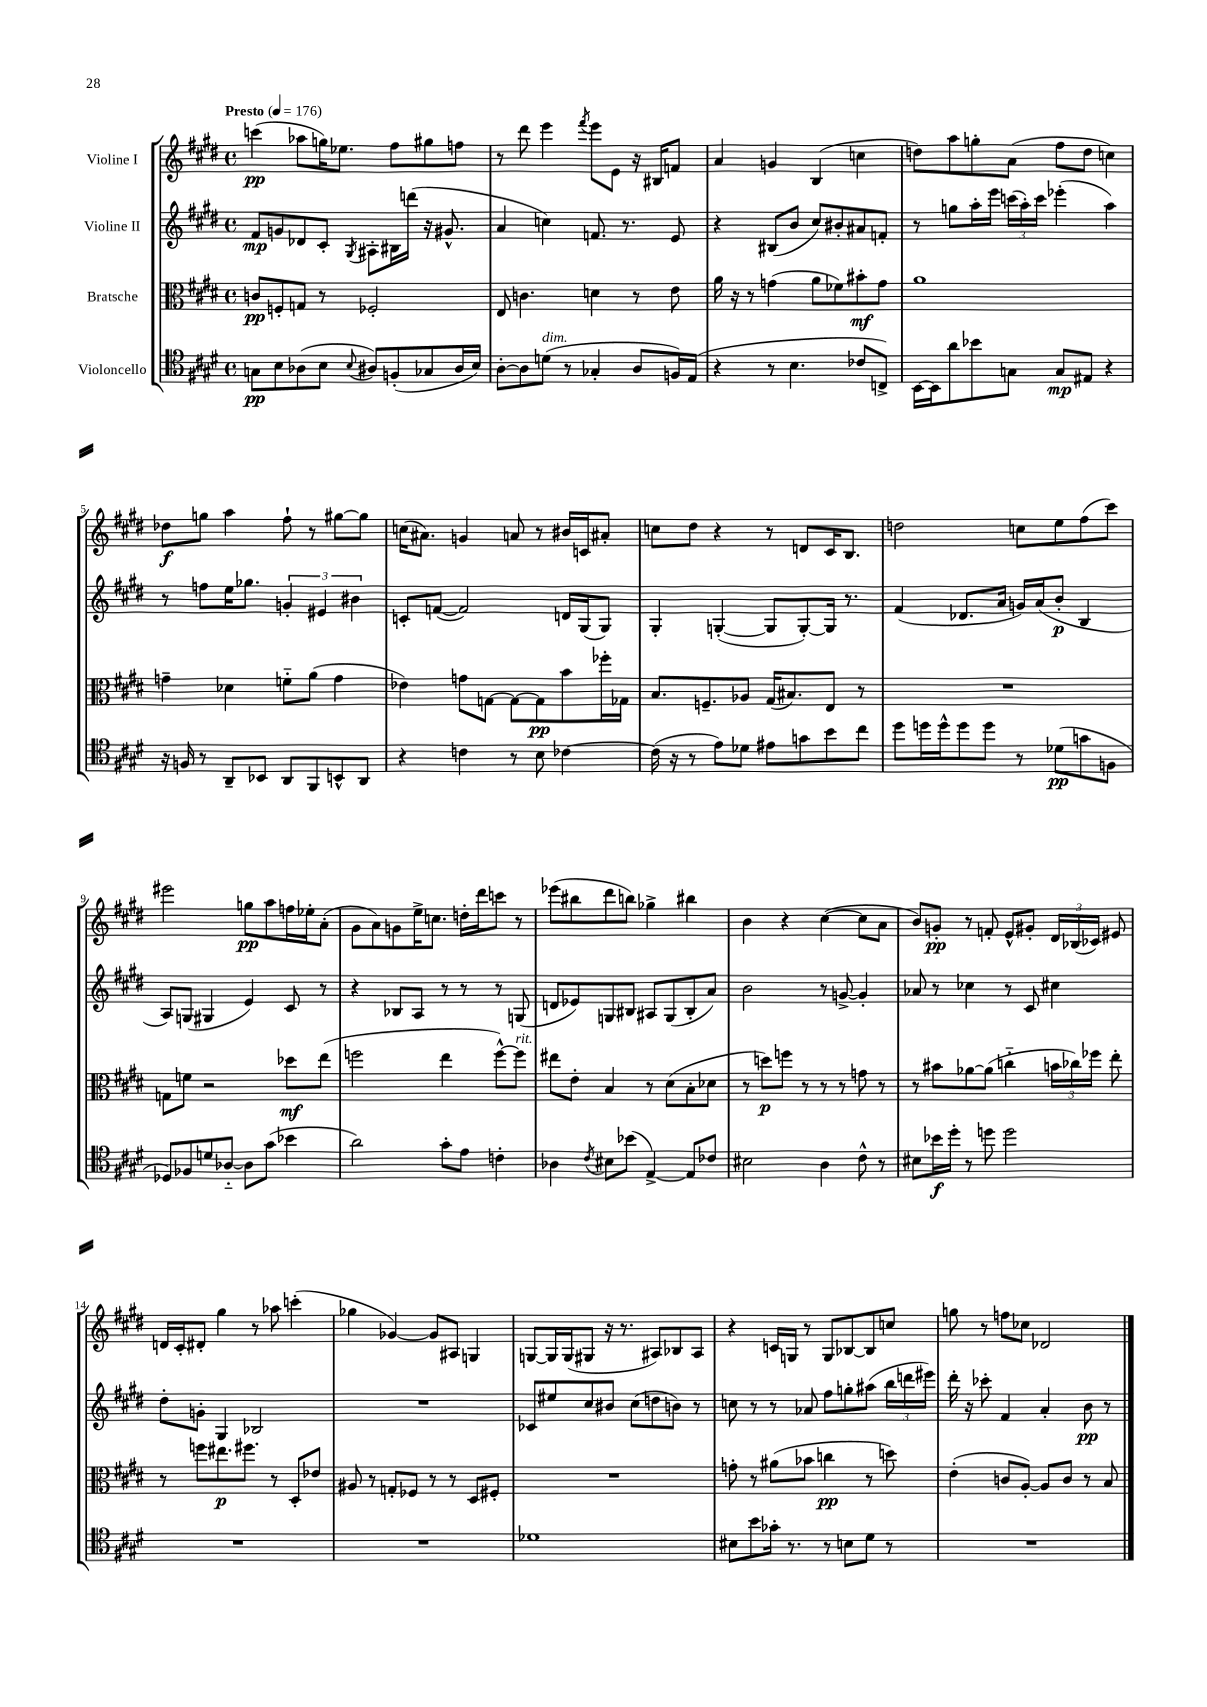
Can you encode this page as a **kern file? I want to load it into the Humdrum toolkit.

**kern	**dynam	**kern	**dynam	**kern	**dynam	**kern	**dynam
*part4	*part4	*part3	*part3	*part2	*part2	*part1	*part1
*staff4	*staff4	*staff3	*staff3	*staff2	*staff2	*staff1	*staff1
*I"Violoncello	*	*I"Bratsche	*	*I"Violine II	*	*I"Violine I	*
*clefC4	*	*clefC3	*	*clefG2	*	*clefG2	*
*k[f#c#g#d#]	*	*k[f#c#g#d#]	*	*k[f#c#g#d#]	*	*k[f#c#g#d#]	*
*M4/4	*	*M4/4	*	*M4/4	*	*M4/4	*
*met(c)	*	*met(c)	*	*met(c)	*	*met(c)	*
*MM176	*	*MM176	*	*MM176	*	*MM176	*
=1	=1	=1	=1	=1	=1	=1	=1
!	!	!	!	!	!	!LO:TX:a:B:t=Presto	!
8Gn\L	pp	8cn/L	pp	8f#/L	mp	(4cccn\	pp
8B\	.	8Fn'/	.	8gn/	.	.	.
(8A-X\	.	8Gn/J	.	8d-X/	.	8aa-X\L	.
8B\J	.	8r	.	8c#'/J	.	16ggn\K)	.
.	.	.	.	.	.	8.ee-X\J	.
8qqB/	.	.	.	8qG#/	.	.	.
8A#X/L)	.	2F-X'/	.	8A#X'\L	.	.	.
(8Fn'/	.	.	.	16B#X\L	.	8ff#\L	.
.	.	.	.	(16dddn\JJ	.	.	.
8G-X/	.	.	.	16r	.	8gg#X\	.
.	.	.	.	8.g#X^^/	.	.	.
16A#/L	.	.	.	.	.	8ffn\J	.
16B/JJ)	.	.	.	.	.	.	.
=2	=2	=2	=2	=2	=2	=2	=2
[8A'\L	.	8E/	.	4a/	.	8r	.
8A\]	.	4.cn\	.	.	.	8ddd#\	.
!LO:TX:a:i:t=dim.	!	!	!	!	!	!	!
(8dn\J	.	.	.	4ccn\)	.	4eee\	.
8r	.	.	.	.	.	.	.
.	.	.	.	.	.	8qfff#/	.
4G-X'/	.	4dn\	.	8.fn/	.	8eee\L	.
.	.	.	.	.	.	8e\J	.
.	.	.	.	8.r	.	.	.
8A/L	.	8r	.	.	.	16r	.
.	.	.	.	.	.	16B#X/KL	.
16Fn/L)	.	8e\	.	8e/	.	8fn/J	.
(16E/JJ	.	.	.	.	.	.	.
=3	=3	=3	=3	=3	=3	=3	=3
4r	.	16a\	.	4r	.	4a/	.
.	.	16r	.	.	.	.	.
.	.	8r	.	.	.	.	.
8r	.	(4gn\	.	(8B#X/L	.	4gn/	.
4.B\	.	.	.	8b/J	.	.	.
.	.	8a\L	.	8cc#/L)	.	(4B/	.
.	.	8f-X\)	.	8b#X'/	.	.	.
8c-X/L	.	8b#X'\	mf	8a#X/	.	4ccn\	.
8Cn^/J)	.	8g\J	.	8fn'/J	.	.	.
=4	=4	=4	=4	=4	=4	=4	=4
[16BB\LL	.	1a	.	8r	.	8ddn\L)	.
16BB\J]	.	.	.	.	.	.	.
8a\	.	.	.	8ggn\L	.	8aa\	.
8b-X\	.	.	.	16aa'\L	.	8ggn'\	.
.	.	.	.	16eee\JJ	.	.	.
8Gn\J	.	.	.	(24cccn\LL	.	(8a\J	.
.	.	.	.	24aa'\)	.	.	.
.	.	.	.	24ccc\JJ	.	.	.
8G/L	mp	.	.	(4eee-X'\	.	8ff#\L	.
8E#X/J	.	.	.	.	.	8dd\J	.
4r	.	.	.	4aa\)	.	4ccn\)	.
!!LO:LB:g=z
=5	=5	=5	=5	=5	=5	=5	=5
16r	.	4gn~\	.	8r	.	8dd-X\L	f
16Fn/	.	.	.	.	.	.	.
8r	.	.	.	8ffn\L	.	8ggn\J	.
8AA~/L	.	4d-X\	.	16ee\K	.	4aa\	.
.	.	.	.	8.gg-X\J	.	.	.
8BB-X/J	.	.	.	.	.	.	.
8AA/L	.	8fn\L	.	6gn'/	.	8ff#`\	.
8FF#/	.	(8a\J	.	.	.	8r	.
.	.	.	.	6e#X/	.	.	.
8BBn^^/	.	4g\	.	.	.	[8gg#X\L	.
.	.	.	.	6b#X\	.	.	.
8AA/J	.	.	.	.	.	8gg#\J]	.
=6	=6	=6	=6	=6	=6	=6	=6
4r	.	4e-X\)	.	8cn'/L	.	(16ccn\KL	.
.	.	.	.	.	.	8.a#X\J)	.
.	.	.	.	([8fn/J	.	.	.
4cn\	.	8gn\L	.	2f/])	.	4gn/	.
.	.	[8Gn\J	.	.	.	.	.
8r	.	8G\L_	.	.	.	8an/	.
8B\	.	8G\]	pp	.	.	8r	.
[4c-X\	.	8b\	.	16dn/LL	.	16b#X/LL	.
.	.	.	.	(16G#/J	.	16cn/J	.
.	.	16ff-X'\L	.	8G#/J)	.	8a#X'/J	.
.	.	16G-X\JJ	.	.	.	.	.
=7	=7	=7	=7	=7	=7	=7	=7
(16c-\]	.	8.B/L	.	4G#'/	.	8ccn\L	.
16r	.	.	.	.	.	.	.
8r	.	.	.	.	.	8dd#\J	.
.	.	8.Fn~/	.	.	.	.	.
8e\L)	.	.	.	([4Gn'/	.	4r	.
8d-X\J	.	8A-X/J	.	.	.	.	.
8e#X\L	.	(16G#/KL	.	8G/L]	.	8r	.
.	.	8.B#X/)	.	.	.	.	.
8gn\	.	.	.	[8G'/)	.	8dn/L	.
8b\	.	8E/J	.	16G/Jk]	.	16c#/K	.
.	.	.	.	8.r	.	8.B/J	.
8cc#\J	.	8r	.	.	.	.	.
=8	=8	=8	=8	=8	=8	=8	=8
8dd#\L	.	1r	.	(4f#/	.	2ddn\	.
16ddn\L	.	.	.	.	.	.	.
16dd^^\J	.	.	.	.	.	.	.
8dd\	.	.	.	8.d-X/L	.	.	.
8dd\J	.	.	.	.	.	.	.
.	.	.	.	16a/Jk	.	.	.
8r	.	.	.	16gn/LL)	.	8ccn\L	.
.	.	.	.	(16a/J	.	.	.
(8d-X\L	pp	.	.	8b'/J	p	8ee\	.
8gn\	.	.	.	4B/	.	(8ff#\	.
8Fn\J	.	.	.	.	.	8ccc#\J)	.
!!LO:LB:g=z
=9	=9	=9	=9	=9	=9	=9	=9
8D-X/L)	.	8Gn\L	.	8A/L)	.	2eee#X\	.
8F-X/	.	8fn\J	.	(8Gn/J	.	.	.
8dn/	.	2r	.	4G#X/	.	.	.
[8A-X/J	.	.	.	.	.	.	.
8A-\L]	.	.	.	4e/)	.	8ggn\L	pp
(8g#\J	.	.	.	.	.	8aa\	.
4b-X\	.	8dd-X\L	mf	8c#/	.	16ffn\L	.
.	.	.	.	.	.	16ee-X'\J	.
.	.	(8ee\J	.	8r	.	(8a'\J	.
=10	=10	=10	=10	=10	=10	=10	=10
2a\)	.	2ffn\	.	4r	.	8g#\L	.
.	.	.	.	.	.	8a\)	.
.	.	.	.	8B-X/L	.	8gn\	.
.	.	.	.	8A/J	.	16ee^\K	.
.	.	.	.	.	.	8.ccn\J	.
8g#'\L	.	4ee\	.	8r	.	.	.
8e\J	.	.	.	8r	.	16ddn'\LL	.
.	.	.	.	.	.	16ddd#\J	.
4cn'\	.	[8ff^^\L)	.	8r	.	8cccn\J	.
!	!	!LO:TX:a:i:t=rit.	!	!	!	!	!
.	.	8ff\J]	.	(8Gn/	.	8r	.
=11	=11	=11	=11	=11	=11	=11	=11
4A-X\	.	8ee#X\L	.	8dn/L	.	(8eee-X\L	.
.	.	8e'\J	.	8e-X/)	.	8bb#X\	.
8qc#/	.	.	.	.	.	.	.
8B#X\L	.	4B/	.	8Gn/	.	8ddd#\	.
(8b-X\J	.	.	.	8B#X/J	.	8bbn\J)	.
[4E^/)	.	8r	.	8A#X/L	.	4gg-X^\	.
.	.	(8d#\L	.	(8G/	.	.	.
8E/L]	.	8B'\	.	8B#'/	.	4bb#X\	.
8c-X/J	.	8d-X\J	.	8a/J)	.	.	.
=12	=12	=12	=12	=12	=12	=12	=12
2B#X\	.	8r	.	2b\	.	4b\	.
.	.	8ddn\L)	p	.	.	.	.
.	.	8ffn\J	.	.	.	4r	.
.	.	8r	.	.	.	.	.
4A\	.	8r	.	8r	.	([4cc#\	.
.	.	8r	.	[8gn^/	.	.	.
8c#^^\	.	8gn\	.	4g'/]	.	8cc#\L]	.
8r	.	8r	.	.	.	8a\J	.
=13	=13	=13	=13	=13	=13	=13	=13
8B#X\L	.	8r	.	8a-X/	.	8b/L)	.
16b-X\L	f	8b#X\L	.	8r	.	8gn'/J	pp
16dd#'\JJ	.	.	.	.	.	.	.
8r	.	[8a-X\	.	4cc-X\	.	8r	.
8ddn\	.	(8a-\J]	.	.	.	8fn'/	.
2dd\	.	4ccn\	.	8r	.	8e^^/L	.
.	.	.	.	8c#/	.	8g#X'/J	.
.	.	24bn\LL	.	4cc#X\	.	24d#/LL	.
.	.	24cc-X\)	.	.	.	(24B-X/	.
.	.	24ff-X\JJ	.	.	.	24c-X/JJ)	.
.	.	8ee'\	.	.	.	8e#X/	.
!!LO:LB:g=z
=14	=14	=14	=14	=14	=14	=14	=14
1r	.	8r	.	8dd#'\L	.	16dn/LL	.
.	.	.	.	.	.	16c#'/J	.
.	.	8ffn\L	.	8gn'\J	.	8d#X'/J	.
.	.	8.ee#X\	p	4G#/	.	4gg#\	.
.	.	8.ff#X\J	.	.	.	.	.
.	.	.	.	2B-X/	.	8r	.
.	.	8r	.	.	.	8aa-X\	.
.	.	8D#'/L	.	.	.	(4cccn'\	.
.	.	8e-X/J	.	.	.	.	.
=15	=15	=15	=15	=15	=15	=15	=15
1r	.	8A#X/	.	1r	.	4gg-X\	.
.	.	8r	.	.	.	.	.
.	.	8Gn'/L	.	.	.	[4g-X/)	.
.	.	8F-X/J	.	.	.	.	.
.	.	8r	.	.	.	8g-/L]	.
.	.	8r	.	.	.	8A#X/J	.
.	.	8D#/L	.	.	.	4Gn/	.
.	.	8F#X'/J	.	.	.	.	.
=16	=16	=16	=16	=16	=16	=16	=16
1d-X	.	1r	.	8c-X/L	.	[8Gn/L	.
.	.	.	.	8ee#X/	.	16G/L]	.
.	.	.	.	.	.	(16G/J	.
.	.	.	.	8cc#/	.	8G#X/J	.
.	.	.	.	8b#X/J	.	16r	.
.	.	.	.	.	.	8.r	.
.	.	.	.	(8cc#\L	.	.	.
.	.	.	.	8ddn\	.	8A#X/L)	.
.	.	.	.	8bn\J)	.	8B-X/	.
.	.	.	.	8r	.	8A#/J	.
=17	=17	=17	=17	=17	=17	=17	=17
8B#X\L	.	8gn'\	.	8ccn\	.	4r	.
8b\	.	8r	.	8r	.	.	.
16g-X'\Jk	.	(8a#X\L	.	8r	.	16cn/LL	.
8.r	.	.	.	.	.	16Gn/JJ	.
.	.	8b-X\J	.	8a-X/	.	8r	.
8r	.	4ccn\	pp	8ff#\L	.	8G/L	.
8Bn\L	.	.	.	8ggn'\	.	[8B-X/	.
8d#\J	.	8r	.	(8aa#X\J	.	8B-/]	.
8r	.	8ddn\)	.	24bb\LL	.	8ccn/J	.
.	.	.	.	24dddn\	.	.	.
.	.	.	.	24eee#X\JJ)	.	.	.
=18	=18	=18	=18	=18	=18	=18	=18
1r	.	(4e'\	.	16ddd#'\	.	8ggn\	.
.	.	.	.	16r	.	.	.
.	.	.	.	8ccc-X'\	.	8r	.
.	.	8cn/L	.	4f#/	.	8ffn\L	.
.	.	[8A'/J)	.	.	.	8cc-X\J	.
.	.	8A/L]	.	4a'/	.	2d-X/	.
.	.	8c/J	.	.	.	.	.
.	.	8r	.	8b\	pp	.	.
.	.	8B/	.	8r	.	.	.
==	==	==	==	==	==	==	==
*-	*-	*-	*-	*-	*-	*-	*-
